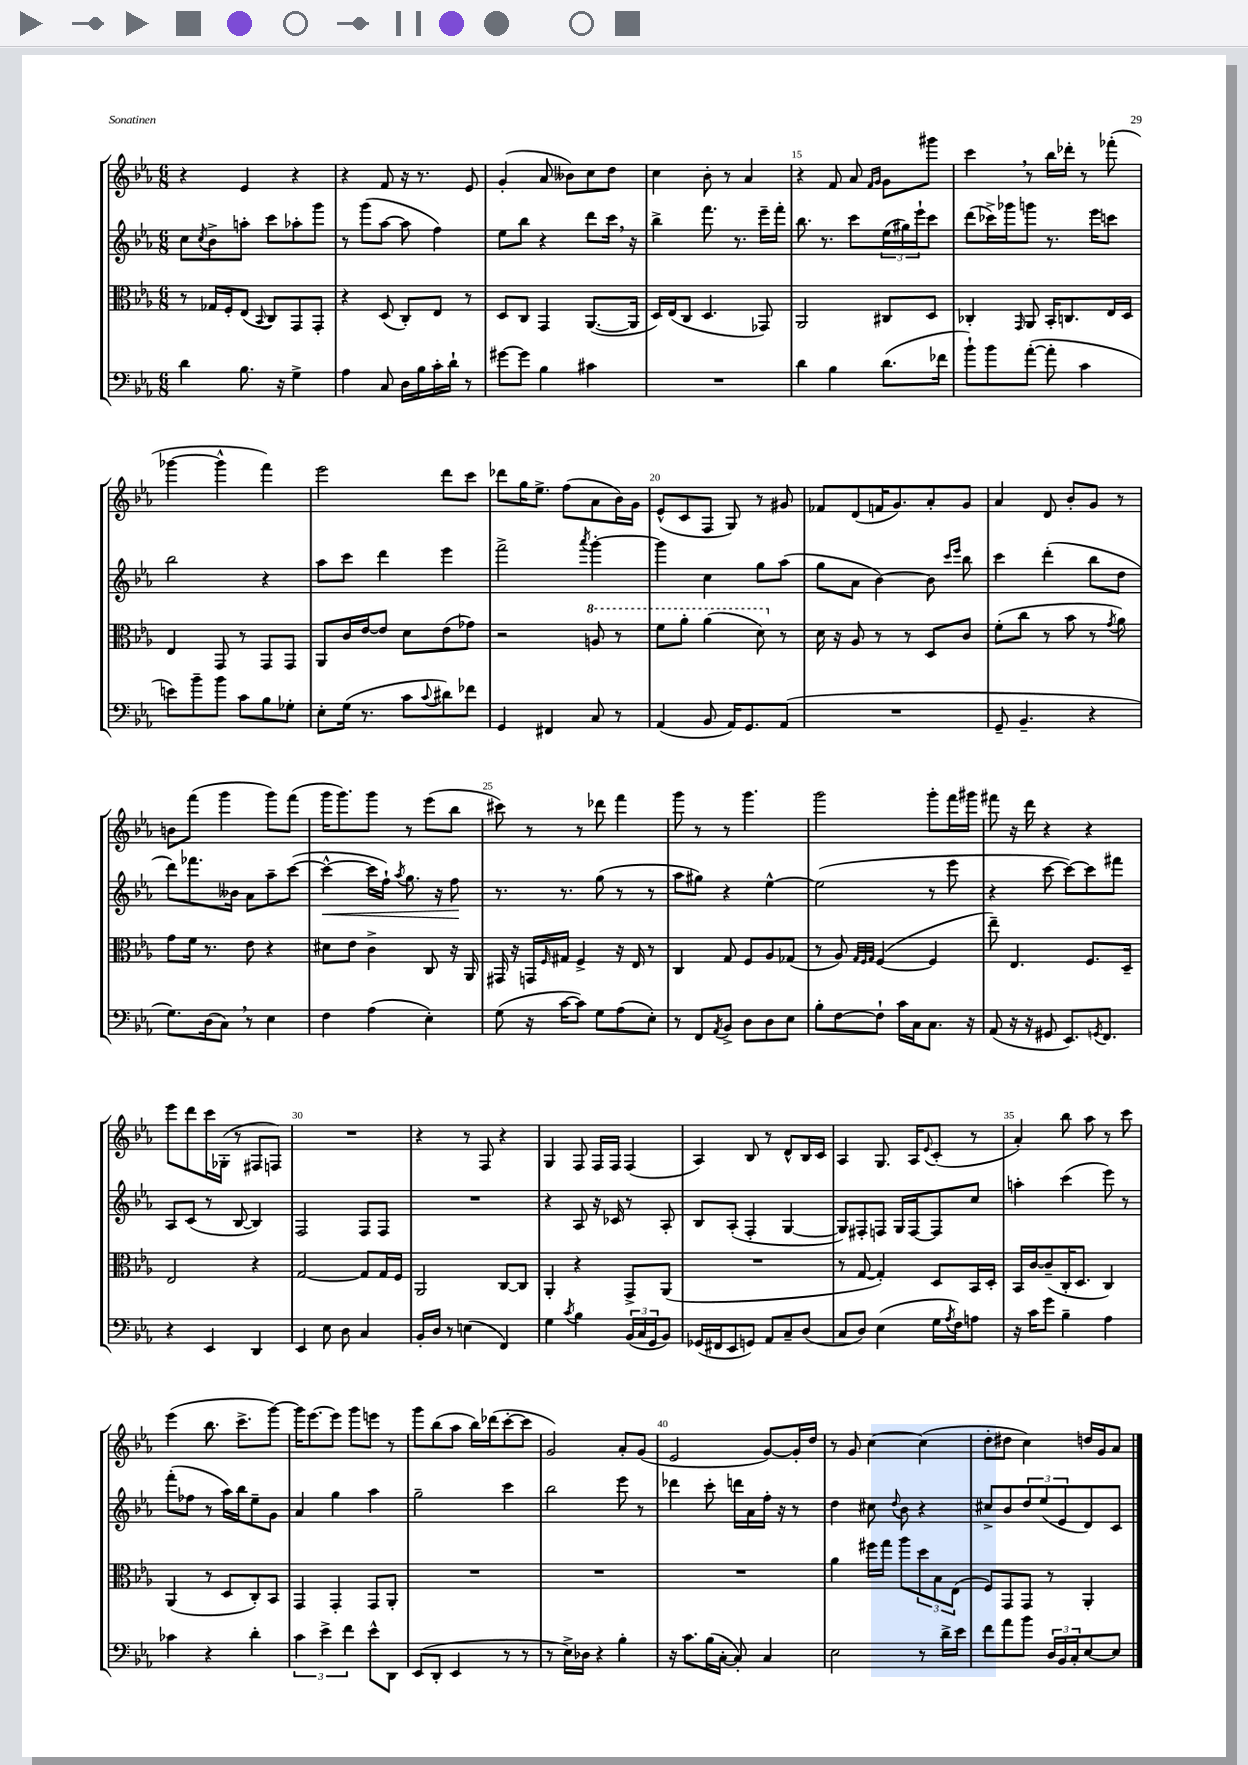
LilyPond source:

<<
\new StaffGroup <<
\new Staff = "s0" {
    \clef treble \key ees \major \numericTimeSignature \time 6/8
    r4 ees'4 r4 |
    r4 f'8 r16 r8. ees'8 |
    g'4-.( aes'8 beses'8) c''8 d''8 |
    c''4 bes'8-. r8 aes'4 |
    r4 f'8 aes'8 \grace { f'16 g'16 } g'8 gis'''8 |
    c'''4 \breathe r8 bes''16 des'''16-. r8 fes'''8-.( |
    ges'''4~ ges'''4-^ f'''4) |
    ees'''2 d'''8 c'''8 |
    des'''8 g''16 ees''8.-> f''8( aes'8 bes'16) g'16 |
    ees'8-^( c'8 f8 g8) r8 gis'8 |
    fes'8 d'8( f'16 g'8.) aes'8-. g'8 |
    aes'4 d'8 bes'8-. g'8 r8 |
    b'8 f'''8( g'''4 g'''8) f'''8( |
    g'''16 g'''8.) g'''8 r8 ees'''8( bes''8 |
    cis'''8) r8 r8 des'''8 f'''4 |
    g'''8 r8 r8 g'''4. |
    g'''2 g'''8-. f'''16 gis'''16 |
    fis'''8 r16 d'''16 r4 r4 |
    ees'''8 d'''8 c'''16 ges16-.( r8 fis8 f8) |
    R2. |
    r4 r8 f8 r4 |
    g4 f8 f16 f16 f4( |
    aes4) bes8 r8 d'8-^ bes16 c'16 |
    aes4 g8. aes16 \appoggiatura { ees'8 } c'8-.( r8 |
    aes'4-.) bes''8 aes''8 r8 c'''8 |
    ees'''4( bes''8. c'''8.-> g'''8~) |
    g'''16 ees'''8.~ ees'''8 g'''8 e'''8 r8 |
    g'''8 bes''8( aes''8 bes''16) des'''16( c'''8~-. c'''8 |
    g'2) aes'8-. g'8( |
    ees'2 g'8~) g'16-. d''16 |
    r8 g'8 c''4~ c''4( |
    d''8-. dis''8 c''4) d''16 g'16 aes'8 \bar "|." |
}
\new Staff = "s1" {
    \clef treble \key ees \major \numericTimeSignature \time 6/8
    c''8 \acciaccatura { c''8 } bes'8-> a''8-. c'''8 aes''8-. g'''8 |
    r8 g'''8( aes''8~ aes''8 f''4) |
    ees''8 bes''8 r4 d'''8 c'''16 \breathe r16 |
    bes''4-> f'''8. r8. ees'''16-- f'''16-. |
    bes''8. r8. c'''8 \tuplet 3/2 { ees''16( gis''16) ees'''16-! } c'''8 |
    d'''8( ces'''16->) ges'''16 g'''8 r8. ees'''16 c'''8 |
    bes''2 r4 |
    aes''8 c'''8 d'''4 ees'''4 |
    f'''2-> \acciaccatura { aes'''8 } g'''4~-. |
    g'''4 c''4 g''8 aes''8( |
    g''8 aes'8 bes'4~) bes'8 \grace { c'''16 ees'''16 } bes''8 |
    c'''4 d'''4-.( bes''8 d''8 |
    d'''8) fes'''8. beses'16 aes'8 aes''8-- c'''8~( |
    c'''4~-^\< c'''16 f''16-!) \acciaccatura { aes''8 } g''8. r16 f''8\! |
    r8. r8. g''8( r8 r8 |
    aes''8 gis''8) r4 ees''4~-^ |
    ees''2( r8 ees'''8 |
    r4 c'''8~ c'''8~) c'''8 fis'''8 |
    aes8 c'8( r8 bes8~ bes4) |
    f2 f8 f8 |
    R2. |
    r4 aes8 r16 ces'16 r8 aes8-. |
    bes8 aes8-.( f4-. g4~ |
    g8) fis8-. f8 g16 f16~ f8 c''8 |
    a''4-. c'''4( ees'''8) r8 |
    f'''8-.( fes''8 r8 aes''16) bes''16 ees''8-- g'8 |
    aes'4 g''4 aes''4 |
    g''2-- c'''4 |
    bes''2 ees'''8 r8 |
    des'''4 c'''8-. d'''16 aes'16 f''16-. r16 r8 |
    d''4 cis''8 \appoggiatura { d''8 } bes'8 r4 |
    cis''8-> bes'8 \tuplet 3/2 { d''8 ees''8( ees'8 } d'8) c'8 \bar "|." |
}
\new Staff = "s2" {
    \clef alto \key ees \major \numericTimeSignature \time 6/8
    r8 ges16 f16-. ees8( \appoggiatura { bes,8 } c8) g,8 g,8-. |
    r4 d8( c8-.) ees8 r8 |
    d8 c8 g,4 aes,8.~( aes,16 |
    d16) ees16( c8 d4. ges,8) |
    aes,2 cis8 d8 |
    ces4-. \grace { g,16 } aes,8 bes,16-. c8. ees16 d16 |
    ees4 g,8 r8 g,8 g,8 |
    aes,8 c'16 ees'16~ ees'8 d'8 ees'8( ges'8) |
    r2 \ottava #1 a'8 r8 |
    f''8 aes''8-. aes''4( d''8) \ottava #0 r8 |
    d'16 r16 aes8 r8 r8 d8 c'8 |
    f'8-.( c''8 r8 bes'8 r8 \acciaccatura { g'8 } aes'8) |
    g'8 f'16 r8. ees'8 r4 |
    dis'8 ees'8 c'4-> c8 r16 aes,16 |
    gis,16 r16 g,16 \grace { f16 } gis16 f4-> r16 ees16 r8 |
    c4 g8 f8 aes8 ges8( |
    r8 aes8) \grace { g32 f32 g32 } f4~( f4 |
    ees''8--) ees4. f8. d16-- |
    ees2 r4 |
    g2~ g8 g16 f16 |
    aes,2 c8~ c8 |
    aes,4-. r4 g,8-> aes,8( |
    R2. |
    r8 g8~ g4-.) d8 bes,16 d16-. |
    bes,16 c'16~ c'8--( c16-. d8. c4) |
    aes,4( r8 d8 c8-.) bes,8 |
    g,4 g,4-. g,8 aes,8-. |
    R2. |
    R2. |
    R2. |
    aes'4 fis''16 g''16 aes''8 \tuplet 3/2 { d''8 bes8 ees8( } |
    f8) g,8 g,8 r8 aes,4-. \bar "|." |
}
\new Staff = "s3" {
    \clef bass \key ees \major \numericTimeSignature \time 6/8
    d'4 bes8. r16 g4-> |
    aes4 c8 d16 bes16 c'16-. d'16-! r8 |
    gis'8~ gis'8 bes4 cis'4 |
    R2. |
    d'4 bes4 d'8.( fes'16 |
    bes'8-!) bes'8 aes'8~-.( aes'8-. c'4 |
    e'8) bes'8-- bes'8 c'8 bes8 ges8-. |
    ees8-. g16( r8. c'8 \appoggiatura { c'8 } dis'8) fes'8 |
    g,4 fis,4 c8 r8 |
    aes,4( bes,8 aes,16) g,8. aes,8( |
    R2. |
    g,8-- bes,4.-- r4 |
    g8.) d16( c8) \breathe r8 ees4 |
    f4 aes4( ees4-.) |
    g8( r16 c'16~ c'8) g8 aes8( ees8-.) |
    r8 f,8 \acciaccatura { aes,8 } bes,8-> d8 d8 ees8 |
    bes8-. f8~ f8-! c'16 c16 c8. r16 |
    aes,8( r16 r16 gis,8 ees,8.) \acciaccatura { g,8 } f,8. |
    r4 ees,4 d,4 |
    ees,4 ees8 d8 c4 |
    bes,16-. d16 r8 e4( f,4) |
    g4 \acciaccatura { c'8 } bes4 \tuplet 3/2 { bes,16( c16 g,16 } bes,8) |
    ges,16( fis,16 ees,8 g,8) aes,8 c8-- d8( |
    c8 d8) ees4( g16 \acciaccatura { aes8 } f16) a8 |
    r16 c'16 g'8 bes4-- aes4 |
    ces'4 r4 d'4-. |
    \tuplet 3/2 { c'4 ees'4-> f'4 } ees'8-^ d,8 |
    ees,8( d,8-. ees,4 r8 r8 |
    r8 ees16->) des16 r4 bes4-. |
    r16 c'8. bes16( c16~-. c8-.) c4 |
    ees2 r8 d'16-> ees'16 |
    f'8 aes'8 bes'8 \tuplet 3/2 { d16 bes,16 c16-. } ees8~ ees8 \bar "|." |
}
>>
>>
\layout { \context { \Score currentBarNumber = #11 \override BarNumber.break-visibility = ##(#f #t #t) barNumberVisibility = #(every-nth-bar-number-visible 5) } }
